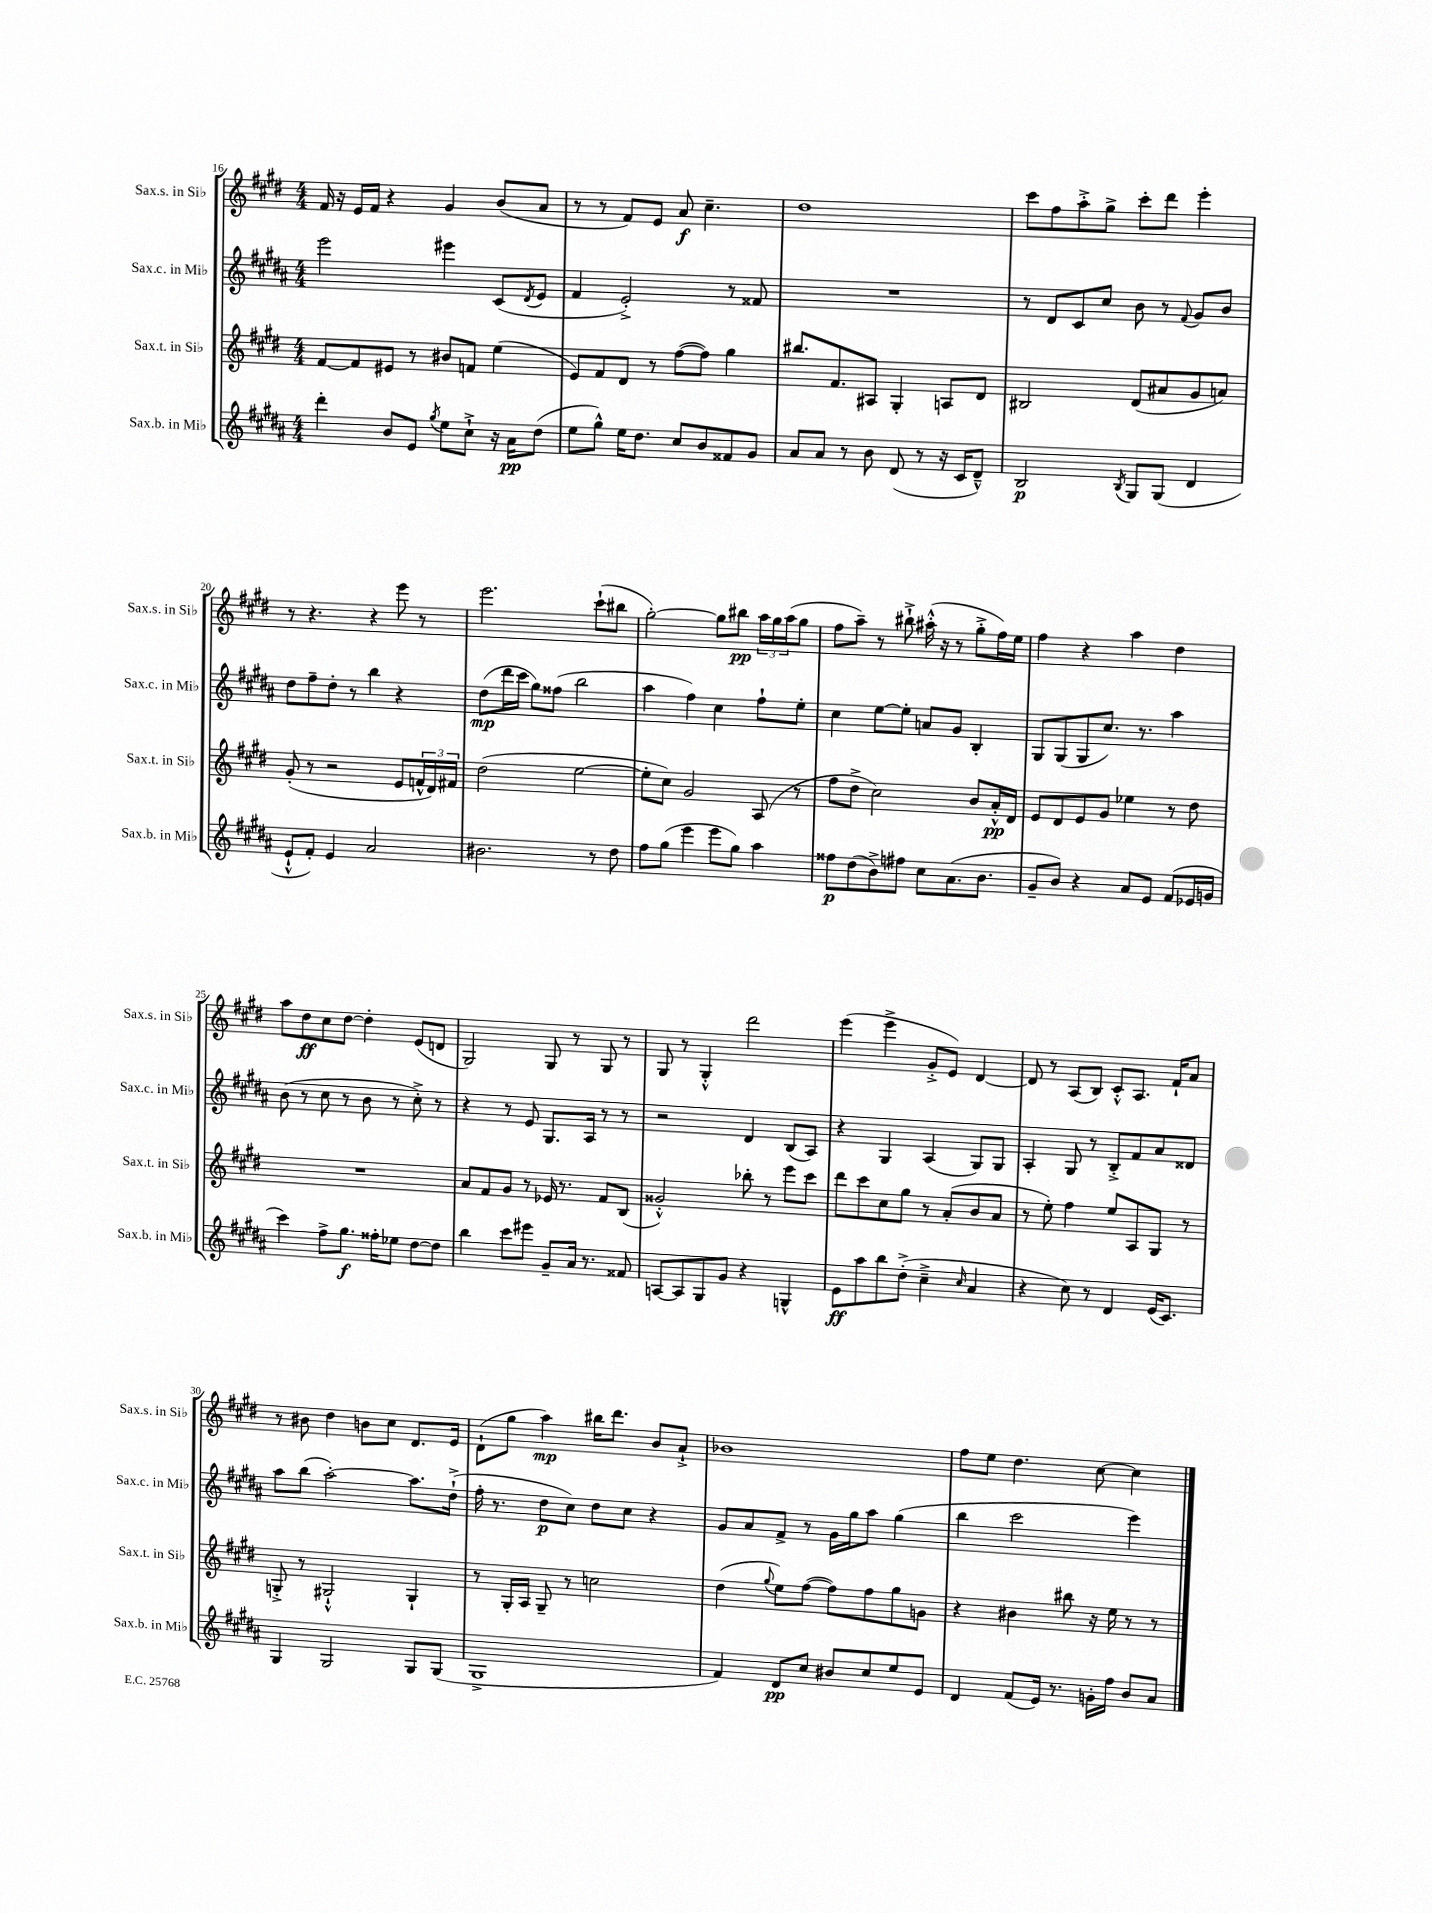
<<
\new StaffGroup <<
\new Staff = "s0" \with { instrumentName = "Sax.s. in Sib" shortInstrumentName = "Sax.s. in Sib" } {
    \clef treble \key e \major \numericTimeSignature \time 4/4
    fis'16 r16 e'16 fis'16 r4 gis'4 b'8( a'8 |
    r8 r8 fis'8) e'8 a'8\f cis''4.-- |
    dis''1 |
    cis'''8 fis''8 a''8-.-> gis''8-> cis'''8-. dis'''8 e'''4-. |
    r8 r4. r4 e'''8 r8 |
    e'''2. cis'''8-!( bis''8 |
    gis''2~-.) gis''8 bis''8\pp \tuplet 3/2 { a''16 gis''16 a''16( } gis''8 |
    fis''8 a''8--) r8 bis''8-!-> ais''16-.-^( r16 r8 gis''8-.-> fis''16) e''16 |
    fis''4 r4 a''4 dis''4 |
    a''8 dis''8\ff cis''8 dis''8~ dis''4-. e'8( d'8 |
    gis2) gis8 r8 gis8 r8 |
    gis8 r8 gis4-.-^ dis'''2 |
    e'''4( e'''4-> gis'8-.-> e'8) dis'4~ |
    dis'8 r8 a8( b8) cis'8-.-^ a8. fis'16-! a'8 |
    r8 bis'8 dis''4 b'8 cis''8 dis'8. e'16 |
    dis'8-!( gis''8 a''4\mp) bis''16 dis'''8. b'8 a'8-!-> |
    bes'1 |
    fis''8 e''8 dis''4. cis''8~ cis''4 \bar "|." |
}
\new Staff = "s1" \with { instrumentName = "Sax.c. in Mib" shortInstrumentName = "Sax.c. in Mib" } {
    \clef treble \key b \major \numericTimeSignature \time 4/4
    e'''2 eis'''4 cis'8( \acciaccatura { dis'8 } e'8 |
    fis'4 e'2-.->) r8 fisis'8 |
    R1 |
    r8 dis'8 cis'8 cis''8 b'8 r8 \appoggiatura { fis'8 } gis'8 b'8 |
    dis''8 fis''8-- dis''8-. r8 b''4 r4 |
    dis''8\mp( dis'''16 cis'''16 gis''8) fisis''8( b''2 |
    ais''4 fis''4) cis''4 fis''8-! e''8-. |
    cis''4 e''8~ e''8-. a'8 gis'8 b4-. |
    gis8 gis8( gis8 cis''8.) r8. ais''4 |
    b'8( r8 cis''8 r8 b'8 r8 cis''8-.->) r8 |
    r4 r8 e'8 gis8. ais16 r8 r8 |
    r2 dis'4 b8( ais8) |
    r4 gis4 ais4( gis8) gis8 |
    ais4-. gis8 r8 b8-.-> fis'8 ais'8 disis'8 |
    ais''8 b''8( ais''2~-.) ais''8. dis''16-!->( |
    fis''16-. r8. dis''8\p cis''8) dis''8 cis''8 r4 |
    gis'8 ais'8 fis'8-> r8 gis'16 gis''16 ais''8 gis''4( |
    b''4 cis'''2 e'''4) \bar "|." |
}
\new Staff = "s2" \with { instrumentName = "Sax.t. in Sib" shortInstrumentName = "Sax.t. in Sib" } {
    \clef treble \key e \major \numericTimeSignature \time 4/4
    fis'8~ fis'8 eis'8 r8 bis'8 f'8 e''4( |
    e'8) fis'8 dis'8 r8 fis''8~( fis''8) gis''4 |
    bis''8. fis'8. ais8 gis4-. a8 dis'8 |
    bis2 dis'8( ais'8 gis'8 a'8) |
    gis'8-.( r8 r2 e'8 \tuplet 3/2 { f'16-^ dis'16) fis'16 } |
    dis''2( e''2~ |
    e''8-. cis''8) gis'2 a8( r8 |
    fis''8 dis''8-> cis''2) b'8 a'16-.-^\pp dis'16 |
    e'8 dis'8 e'8 gis'8 ees''4 r8 dis''8 |
    R1 |
    a'8 fis'8 gis'8 r8 ees'16 r8. fis'8 b8( |
    gisis'2-.-^) bes''8-. r8 e'''8 cis'''8 |
    dis'''8 cis'''8 cis''8 gis''8 r8 a'8-.( b'8 a'8 |
    r8 e''8-.) fis''4 e''8 a8 gis8 r8 |
    g8-.-> r8 gis2-!-^ gis4-! |
    r8 gis16-. a16 gis8-- r8 c''2 |
    dis''4( \appoggiatura { gis''8 } e''8) fis''8~( fis''8) fis''8 gis''8 g'8 |
    r4 bis'4 bis''8 r16 e''16 r8 r8 \bar "|." |
}
\new Staff = "s3" \with { instrumentName = "Sax.b. in Mib" shortInstrumentName = "Sax.b. in Mib" } {
    \clef treble \key b \major \numericTimeSignature \time 4/4
    dis'''4-. b'8 e'8 \acciaccatura { gis''8 } e''8 cis''8-!-> r16 ais'16\pp dis''8( |
    e''8 gis''8-^) e''16 dis''8. cis''8 b'8 fisis'8 gis'8 |
    ais'8 ais'8 r8 b'8 dis'8( r8 r16 cis'16 dis'8---^) |
    b2\p \acciaccatura { b8 } gis8 gis8( dis'4 |
    e'8-!-^ fis'8-.) e'4 ais'2 |
    bis'2. r8 dis''8 |
    fis''8 gis''8( e'''4 e'''8 gis''8) ais''4 |
    fisis''8\p dis''8( b'8->) fis''8 cis''8 ais'8.( b'8. |
    gis'8-- b'8) r4 ais'8 e'8 fis'8( ees'16 g'16 |
    cis'''4) fis''8-> gis''8.\f fisis''16-. ees''8 dis''8~ dis''8 |
    b''4 cis'''8 eis'''8 gis'8-- ais'16 r8. fisis'8 |
    a8~ a8 gis8 gis'8 r4 g4-^ |
    e'8\ff ais''8 b''8 dis''8-.->( cis''4---> \grace { cis''16 } ais'4 |
    r4 cis''8) r8 dis'4 e'16( cis'8.) |
    gis4 gis2 gis8 gis8( |
    gis1-> |
    fis'4) dis'8\pp cis''8 bis'8 cis''8 e''8 e'8 |
    dis'4 fis'8( e'16) r8. g'16-. fis''16 b'8 ais'8 \bar "|." |
}
>>
>>
\layout { \context { \Score currentBarNumber = #16 } }
